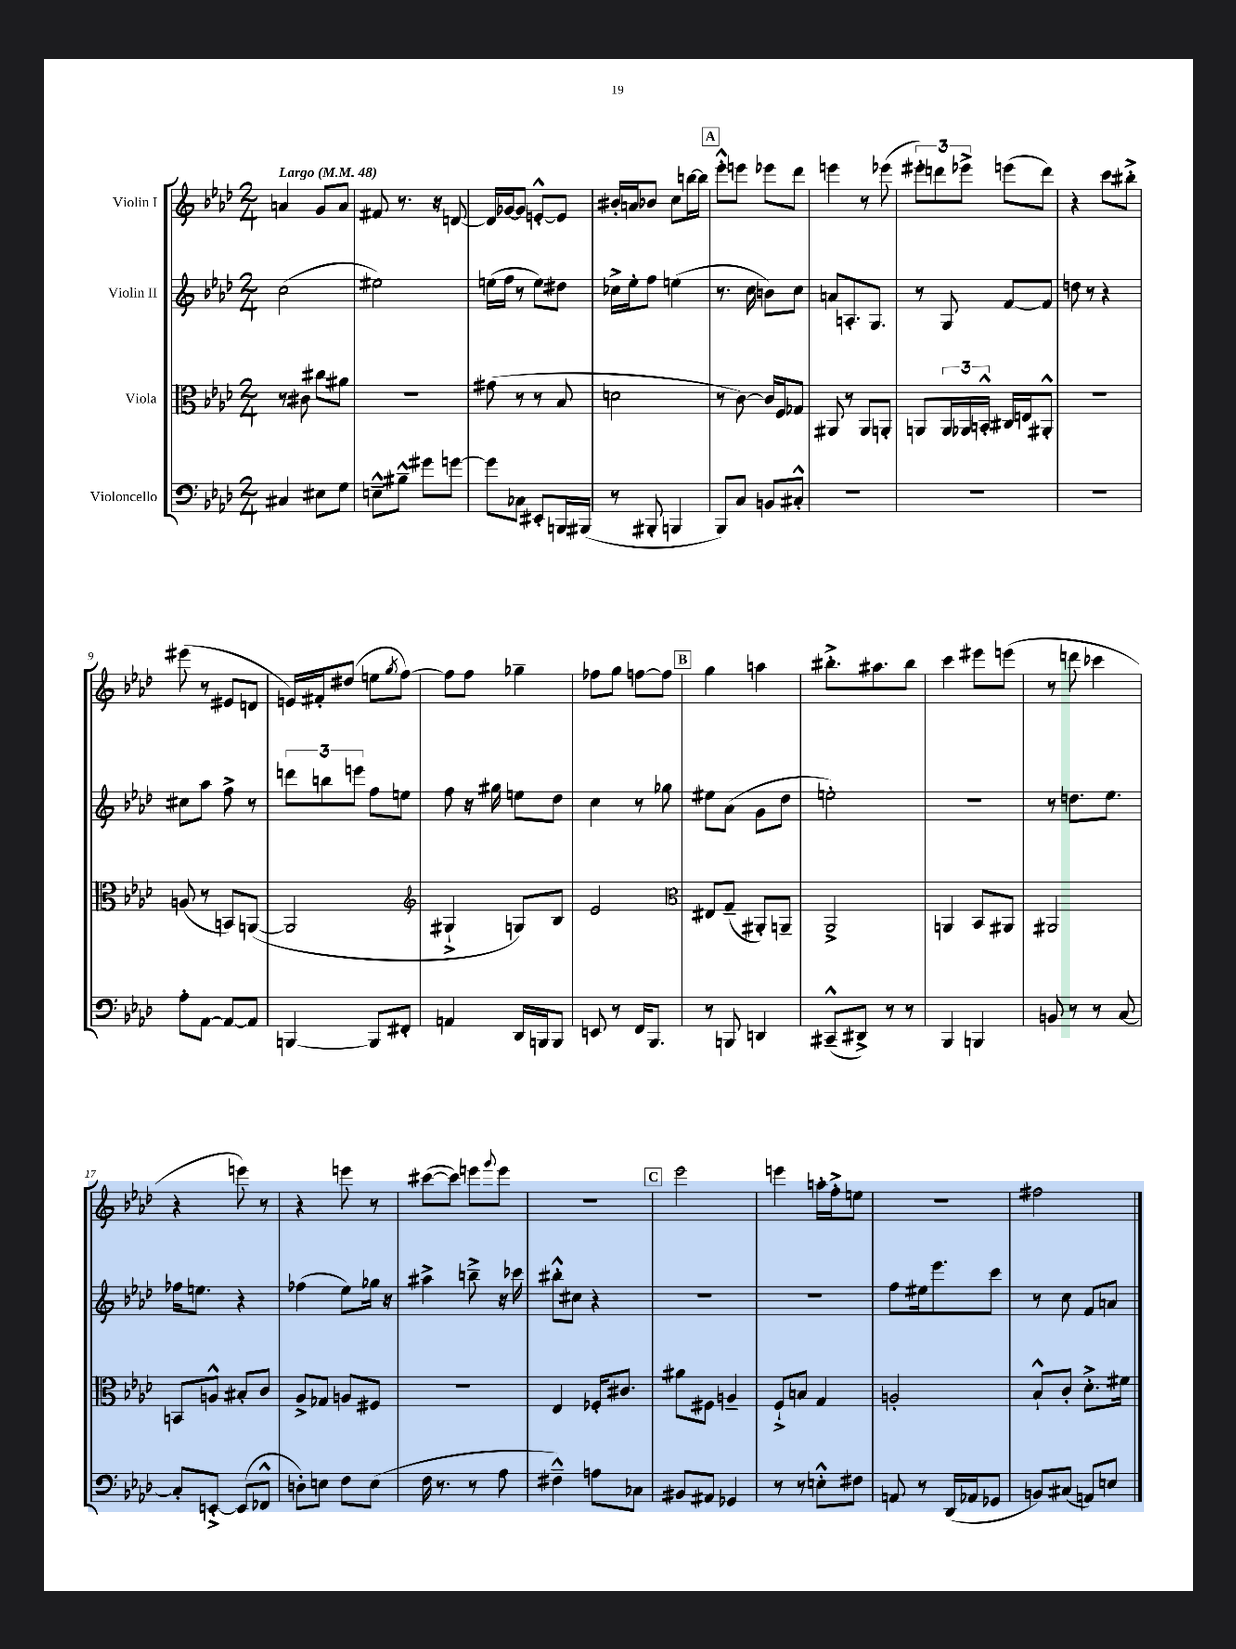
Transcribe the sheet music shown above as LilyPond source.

<<
\new StaffGroup <<
\new Staff = "s0" \with { instrumentName = "Violin I" } {
    \clef treble \key aes \major \numericTimeSignature \time 2/4 \tempo "Largo" 4 = 48
    a'4 g'8 a'8 |
    fis'8 r8. r16 d'8~ |
    d'16 ges'16~ ges'8 e'8~-.-^ e'8 |
    bis'16-. a'16 bes'8 c''8 b''16~ b''16 |
    \mark \markup { \box "A" } ees'''8-.-^ e'''8 ees'''8 des'''8 |
    e'''4 r8 ees'''8( |
    \tuplet 3/2 { eis'''8-.) d'''8 ees'''8-> } e'''8( d'''8) |
    r4 c'''8 bis''8-.-> |
    eis'''8( r8 eis'8 d'8 |
    e'16) fis'16-. dis''8( e''8 \acciaccatura { g''8 } f''8~) |
    f''8 f''8 ges''4-- |
    fes''8 g''8 f''8~ f''8 |
    \mark \markup { \box "B" } g''4 a''4 |
    bis''8.-.-> ais''8. bis''8 |
    c'''4 eis'''8 e'''8( |
    r8 d'''8 ces'''4 |
    r4 e'''8) r8 |
    r4 e'''8 r8 |
    cis'''8~( cis'''8) e'''8 \appoggiatura { g'''8 } e'''8 |
    r2 |
    \mark \markup { \box "C" } ees'''2 |
    e'''4 a''16-. f''16-.-> e''8 |
    r2 |
    fis''2 \bar "|." |
}
\new Staff = "s1" \with { instrumentName = "Violin II" } {
    \clef treble \key aes \major \numericTimeSignature \time 2/4
    c''2( |
    eis''2) |
    e''16( f''16 r8 e''8) dis''8 |
    ces''16-> ees''16-. f''8 e''4( |
    \mark \markup { \box "A" } r8. c''16 b'8) c''8 |
    a'8 a8.-. g8. |
    r8 g8 f'8~ f'8 |
    d''8 r8 r4 |
    cis''8 aes''8 f''8-> r8 |
    \tuplet 3/2 { d'''8 b''8 e'''8 } f''8 e''8 |
    f''8 r16 gis''16 e''8 des''8 |
    c''4 r8 ges''8 |
    \mark \markup { \box "B" } eis''8 aes'8( g'8 des''8 |
    e''2-.) |
    R2 |
    r8 d''8. ees''8. |
    fes''16 e''8. r4 |
    fes''4( ees''8) ges''16 r16 |
    ais''4-> b''8---> r16 ces'''16 |
    bis''8-.-^ cis''8 r4 |
    \mark \markup { \box "C" } R2 |
    R2 |
    f''8 eis''16 ees'''8. c'''8 |
    r8 c''8 f'8 a'8 \bar "|." |
}
\new Staff = "s2" \with { instrumentName = "Viola" } {
    \clef alto \key aes \major \numericTimeSignature \time 2/4
    r8 cis'8 cis''8 ais'8 |
    R2 |
    gis'8( r8 r8 bes8 |
    d'2 |
    \mark \markup { \box "A" } r8 c'8~) c'16 f16 ges8 |
    ais,8 r8 ais,8 a,8-. |
    a,8 \tuplet 3/2 { a,16 aes,16 b,16-.-^ } cis16 e16 ais,8-.-^ |
    R2 |
    a8( r8 b,8) a,8~( |
    a,2 |
    \clef treble gis4-!-> g8) bes8 |
    ees'2 |
    \mark \markup { \box "B" } \clef alto eis8 g8--( ais,8-.) a,8-- |
    aes,2-> |
    a,4 bes,8 ais,8 |
    ais,2 |
    b,8 a8-^ bis8-. c'8 |
    aes8-> ges8 a8 fis8 |
    R2 |
    ees4 fes16-. cis'8. |
    \mark \markup { \box "C" } ais'8 fis8 a4-- |
    f8-!-> b8 g4 |
    a2-. |
    bes8-!-^ c'8-. des'8.-.-> fis'16 \bar "|." |
}
\new Staff = "s3" \with { instrumentName = "Violoncello" } {
    \clef bass \key aes \major \numericTimeSignature \time 2/4
    cis4 eis8 g8 |
    e8---^ bis8---^ gis'8 g'8~ |
    g'8 ces8 eis,8-. b,,16 bis,,16( |
    r8 bis,,8-. b,,4 |
    \mark \markup { \box "A" } bes,,8) c8 b,8 cis8-.-^ |
    R2 |
    R2 |
    R2 |
    aes8-. aes,8~ aes,8~ aes,8 |
    b,,4~ b,,8 fis,8-. |
    a,4 des,16 b,,16 b,,8 |
    e,8 r8 f,16 bes,,8. |
    \mark \markup { \box "B" } r8 b,,8 d,4 |
    cis,8---^( dis,8->) r8 r8 |
    bes,,4 b,,4 |
    b,8 r8 r8 c8~ |
    c8-. e,8~-.-> e,8( fes,8-^ |
    d8-.) e8 f8 e8( |
    f16 r8. r8 aes8 |
    fis4---^) a8 ces8 |
    \mark \markup { \box "C" } bis,8 ais,8 ges,4 |
    r8 r8 e8-.-^ fis8 |
    a,8 r8 des,16( aes,16 ges,8 |
    b,8) cis8( a,8) e8 \bar "|." |
}
>>
>>
